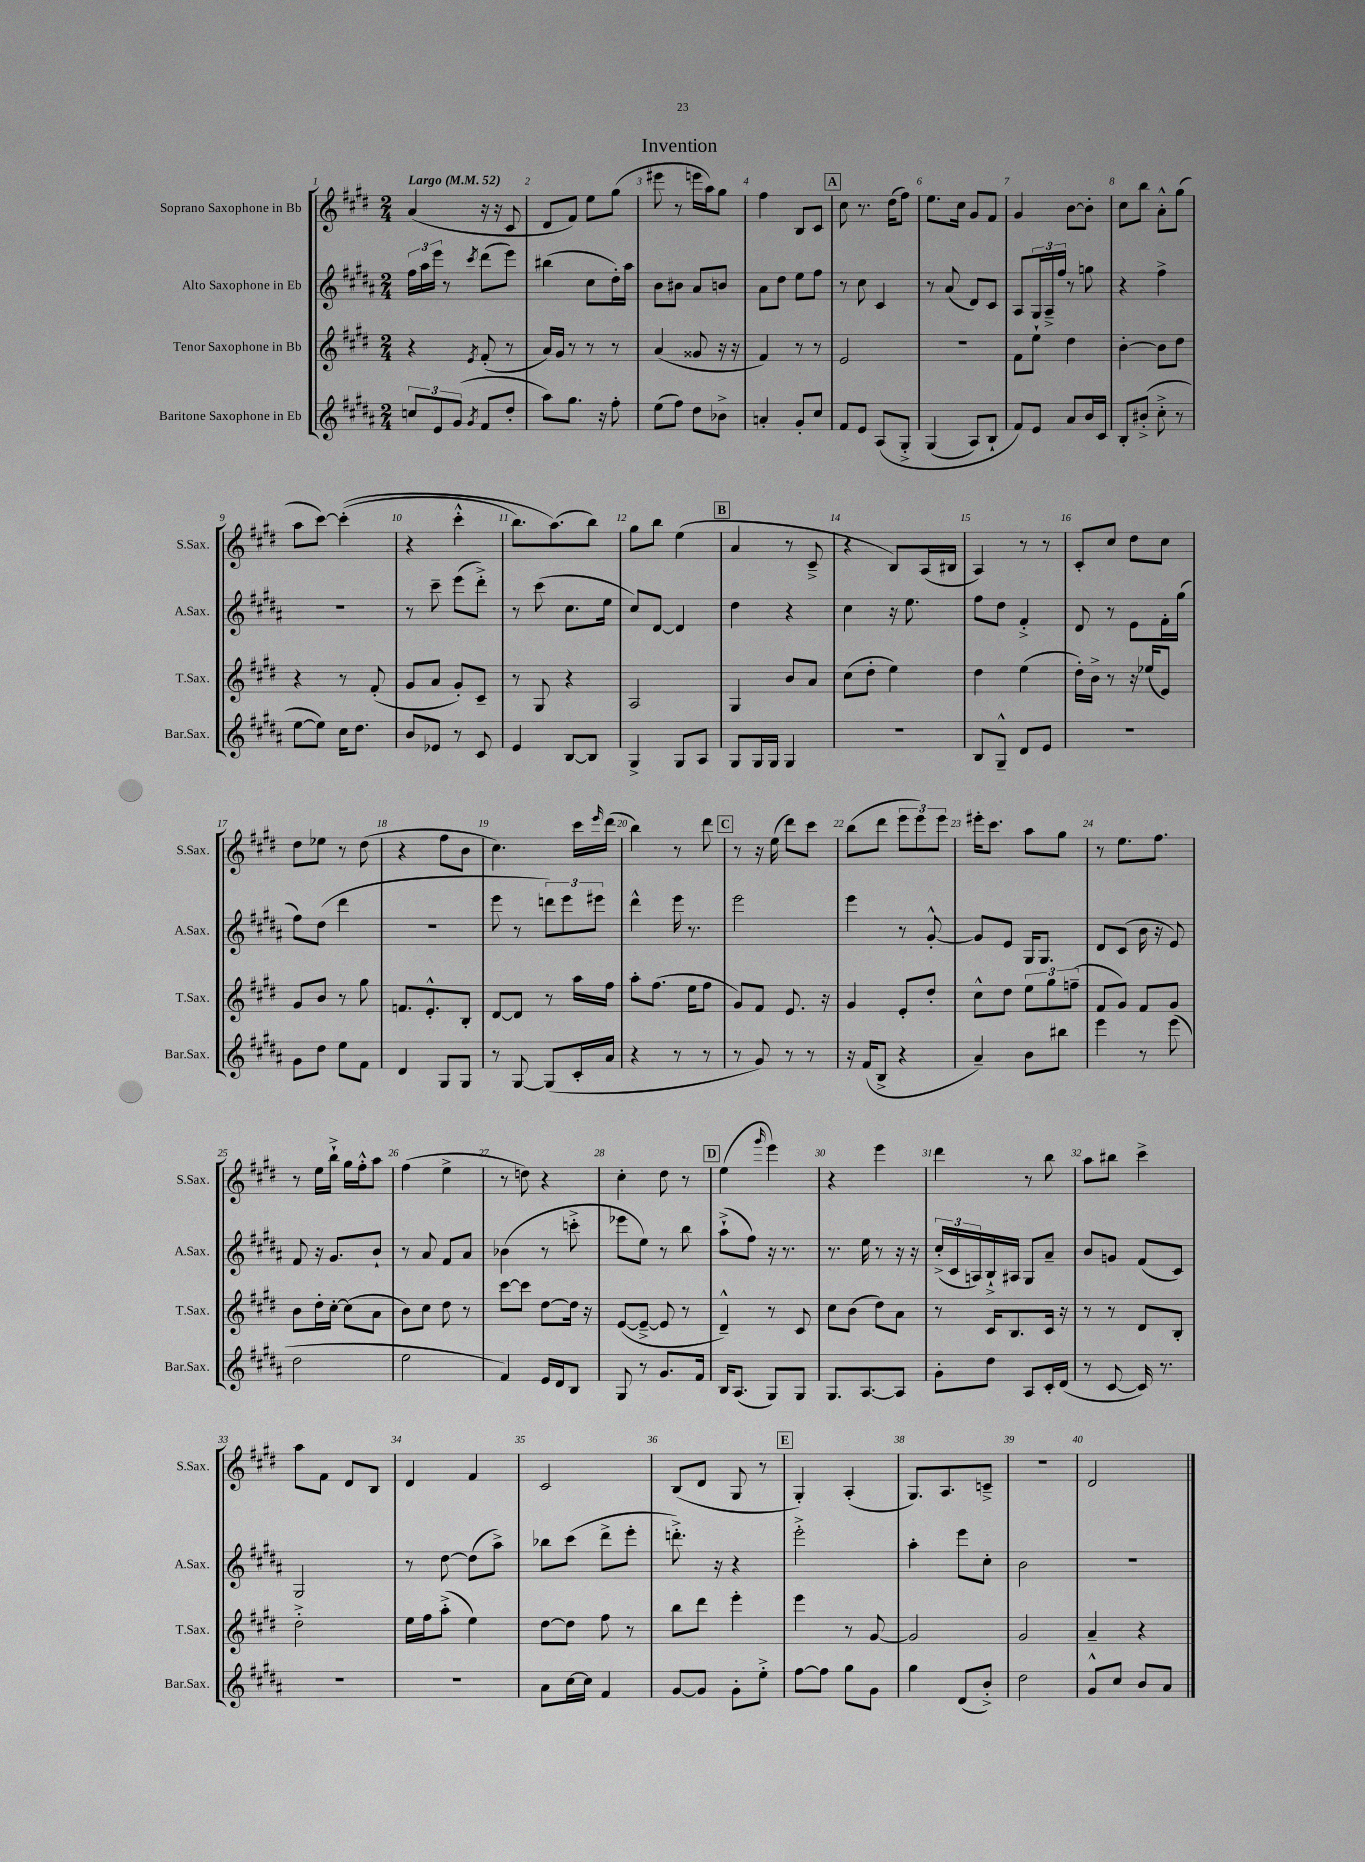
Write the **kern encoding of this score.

**kern	**kern	**kern	**kern
*staff4	*staff3	*staff2	*staff1
*clefG2	*clefG2	*clefG2	*clefG2
*k[f#c#g#d#a#]	*k[f#c#g#d#]	*k[f#c#g#d#a#]	*k[f#c#g#d#]
*M2/4	*M2/4	*M2/4	*M2/4
*MM52	*MM52	*MM52	*MM52
12cc	4r	24ff#	(4a
.	.	24aa#	.
12e	.	24eee	.
.	.	8r	.
(12g#	.	.	.
8qg#	8qe	8qccc#	.
8f#	(8f#'	(8ddd#	16r
.	.	.	16r
8dd#'	8r	8eee)	8c#
=	=	=	=
8aa#)	16a)	(4bb#	8d#
.	16g#	.	.
8.gg#	8r	.	8f#)
.	8r	8cc#	8ee
16r	.	.	.
8ff#'	8r	16dd#')	(8gg#
.	.	16aa#	.
=	=	=	=
(8ee	(4a	8b	8eee#
8ff#)	.	8b#	8r
8dd#	8g##	8a#	16eee
.	.	.	16aa)
8b-^	16r	8b	8gg#
.	16r	.	.
=	=	=	=
4a'	4f#)	8a#	4ff#
.	.	8dd#	.
8g#'	8r	8ee	8B
8cc#	8r	8ff#	8c#
=	=	=	=
8f#	2e	8r	8cc#
8e	.	8cc#	8.r
&(8A#	.	4c#	.
.	.	.	(16dd#
8G#'^	.	.	8ff#)
=	=	=	=
(4G#	2r	8r	8.ee
.	.	(8a#	.
.	.	.	16cc#
8A#)	.	8d#)	8g#
8B`	.	8c#	8f#
=	=	=	=
8f#&)	8f#	8A#	4g#
8e	8ee`	24G#	.
.	.	24A#~^	.
.	.	24ff#	.
8a#	4dd#	8r	[8b
16b	.	8gg	8b']
16c#	.	.	.
=	=	=	=
8B'	[4b'	4r	8cc#
(8b#'^	.	.	8bb
8cc#'^	8b]	4ff#^	8a'^^
8r	8dd#	.	(8gg#
=	=	=	=
[8ee	4r	2r	8aa
8ee])	.	.	[8ccc#)
16cc#	8r	.	&((4ccc#']
8.dd#	.	.	.
.	(8f#'	.	.
=	=	=	=
8b	8g#	8r	4r
8e-	8a	8ccc#~	.
8r	8g#')	(8eee	4ccc#'^^
8c#	8c#~	8ddd#'^)	.
=	=	=	=
4e	8r	8r	8.bb)
.	8G#	(8ccc#	.
.	.	.	(8.aa&)
[8B	4r	8.cc#	.
8B]	.	.	8bb)
.	.	16ee	.
=	=	=	=
4G#^	2A	8cc#)	8gg#
.	.	[8d#	8bb
8G#	.	4d#]	(4ee
8A#	.	.	.
=	=	=	=
8G#	4G#	4dd#	4a
16G#	.	.	.
16G#	.	.	.
4G#	8b	4r	8r
.	8a	.	8c#~^
=	=	=	=
2r	(8cc#	4cc#	4r
.	8dd#'	.	.
.	4ee)	16r	8B)
.	.	8.ee	.
.	.	.	(16A
.	.	.	16B#
=	=	=	=
8B	4dd#	8ff#	4A)
8G#~^^	.	8dd#	.
8d#	(4ee	4f#'^	8r
8e	.	.	8r
=	=	=	=
2r	16dd#')	8d#	8c#'
.	16b^	.	.
.	8r	8r	8cc#
.	16r	8e	8dd#
.	(16ee-	.	.
.	8e)	16f#'	8cc#
.	.	(16gg#	.
=	=	=	=
8g#	8g#	8ff#)	8dd#
8dd#	8b	(8dd#	8ee-
8ee	8r	4ddd#	8r
8f#	8gg#	.	(8dd#
=	=	=	=
4d#	8.f	2r	4r
.	8.e'^^	.	.
8G#	.	.	8ff#
8G#	8B'	.	8b
=	=	=	=
8r	[8d#	8eee	4.cc#)
[8G#	8d#]	8r	.
(8G#]	8r	12ddd)	.
.	.	12eee	.
16c#'	16aa	.	16ccc#
.	.	12eee#	.
.	.	.	16qqeee
16a#	16ff#	.	(16ddd#
=	=	=	=
4r	8aa'	4ddd#^^	4bb)
.	(8.ff#	.	.
8r	.	16eee	8r
.	16ee	8.r	.
8r	8ff#	.	8ddd#
=	=	=	=
8r	8g#)	2eee	8r
8g#)	8f#	.	16r
.	.	.	(16ee
8r	8.e	.	8ddd#)
8r	.	.	8ccc#
.	16r	.	.
=	=	=	=
16r	4g#	4eee	(8bb
(16f#	.	.	.
8B^	.	.	8ddd#
4r	8e'	8r	12eee
.	.	.	12eee)
.	8dd#'	[8g#'^^	.
.	.	.	12eee
=	=	=	=
4a#~)	8cc#^^	8g#]	16eee#'
.	.	.	8.ccc#
.	8dd#	8e	.
8b	12ee	16G#	8aa
.	.	8.G#	.
.	12gg#	.	.
8bb#	.	.	8gg#
.	(12ff~	.	.
=	=	=	=
4eee	8f#	8d#	8r
.	8g#)	(8c#	8.ee
8r	8f#	16b	.
.	.	16r	8.ff#
(8eee	8g#	8e)	.
=	=	=	=
2dd#	8b	8f#	8r
.	16dd#'	16r	16ee
.	[16cc#'	8.g#	16bb`^
.	(8cc#]	.	16gg#
.	.	.	16ff#'^^
.	8a	8b`	8aa
=	=	=	=
2ee	8b)	8r	(4ff#
.	8cc#	8a#	.
.	8dd#	8f#	4ee^
.	8r	8a#	.
=	=	=	=
4f#)	[8ccc#	(4b-	8r
.	8ccc#]	.	8dd)
16e	[8dd#	8r	4r
16d#	.	.	.
8B	16dd#]	8ccc'^	.
.	16r	.	.
=	=	=	=
8G#	([8e	8eee-	4cc#'
8r	8e~^_	8ee)	.
8.g#	8e]	8r	8dd#
.	8r	8bb	8r
16f#	.	.	.
=	=	=	=
16B	4d#~^^)	(8aa#`^	(4ee
(8.A#	.	.	.
.	.	8ff#)	.
.	.	.	16qqggg#
8G#)	8r	16r	4eee)
.	.	8.r	.
8G#	8c#	.	.
=	=	=	=
8.G#	8cc#	8.r	4r
.	(8b	.	.
[8.A#	.	16ee	.
.	8dd#)	8r	4eee
8A#]	8a	16r	.
.	.	16r	.
=	=	=	=
8g#'	8r	(24cc#'^	4ddd#
.	.	24c#	.
.	.	24A)	.
8dd#	16c#	16B`^	.
.	8.B	16A#	.
8A#	.	8G#	8r
16c#'	16c#	8a#~	8bb
(16d#	16r	.	.
=	=	=	=
8r	8r	8b	8aa
[8c#	8r	8g	8bb#
16c#])	8d#	(8f#	4ccc#^
8.r	.	.	.
.	8B'	8c#)	.
=	=	=	=
2r	2dd#'^	2G#	8aa
.	.	.	8f#
.	.	.	8d#
.	.	.	8B
=	=	=	=
2r	16ee	8r	4d#
.	16ff#	.	.
.	(8aa'^	[8dd#	.
.	4ee)	(8dd#]	4f#
.	.	8aa#^)	.
=	=	=	=
8a#	[8dd#	8bb-	2c#
[16cc#	8dd#]	(8ccc#	.
16cc#]	.	.	.
4f#	8ff#	8ddd#^	.
.	8r	8eee'	.
=	=	=	=
[8g#	8bb	8.ddd'^)	(8B
8g#]	8ddd#	.	8d#
.	.	16r	.
8g#'	4eee'	4r	8G#
8ee'^	.	.	8r
=	=	=	=
[8ff#	4eee	2eee'^	4G#')
8ff#]	.	.	.
8gg#	8r	.	(4A'
8g#	[8g#	.	.
=	=	=	=
4gg#	2g#]	4aa#'	8.G#)
.	.	.	8.A
(8d#	.	8eee	.
8b'^)	.	8cc#'	8c~^
=	=	=	=
2dd#	2g#	2b	2r
=	=	=	=
8g#^^	4a~	2r	2d#
8cc#	.	.	.
8b	4r	.	.
8a#	.	.	.
==	==	==	==
*-	*-	*-	*-
